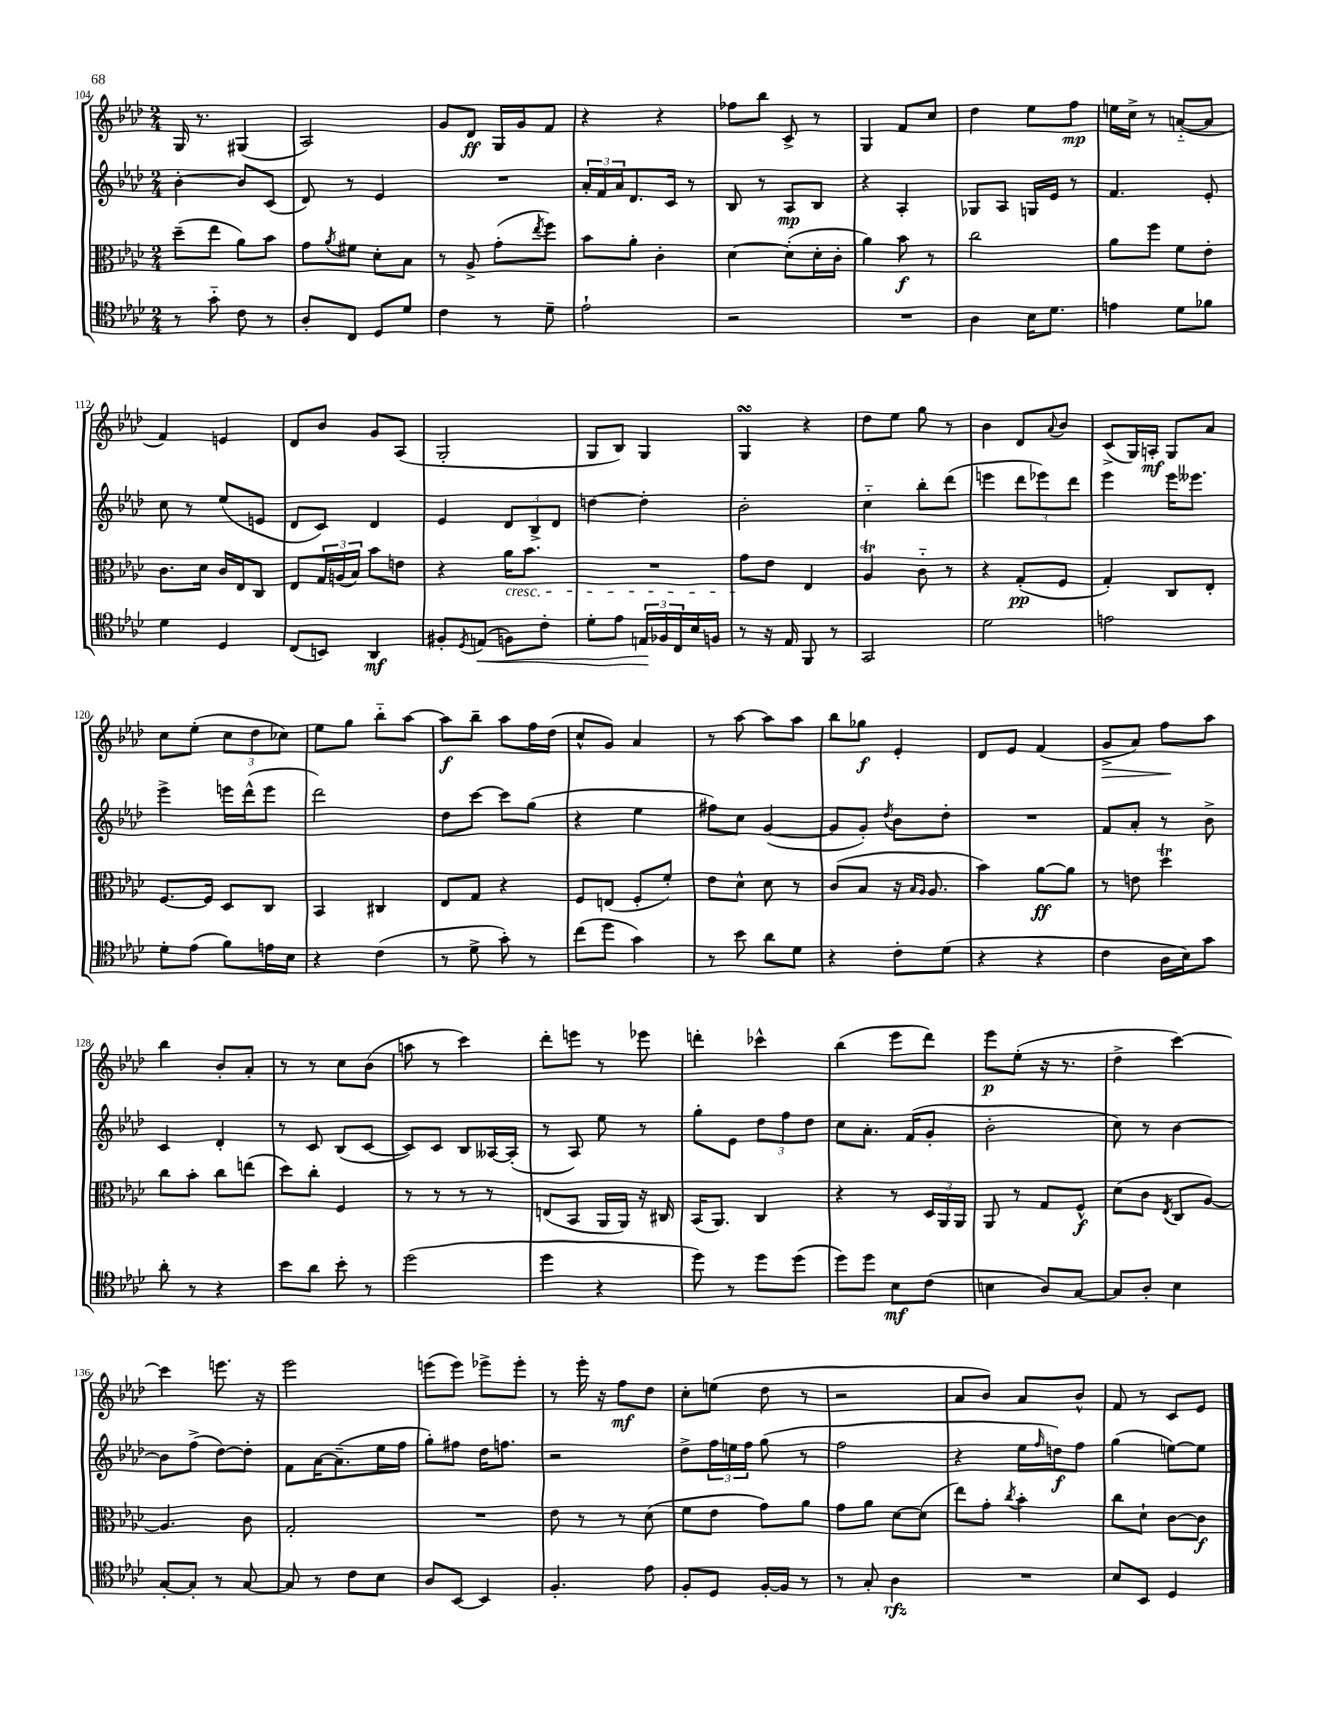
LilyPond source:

<<
\new StaffGroup <<
\new Staff = "s0" {
    \clef treble \key aes \major \numericTimeSignature \time 2/4
    g16 r8. gis4( |
    aes2) |
    g'8 des'8\ff g16 g'16 f'8 |
    r4 r4 |
    fes''8 bes''8 c'8-> r8 |
    g4 f'8 c''8 |
    des''4 ees''8 f''8\mp |
    e''16 c''16-> r8 a'8~-_( a'8 |
    f'4) e'4 |
    des'8 bes'8 g'8 aes8( |
    g2-. |
    g8 bes8) g4 |
    g4\turn r4 |
    des''8 ees''8 g''8 r8 |
    bes'4 des'8 \appoggiatura { aes'8 } bes'8 |
    c'8->( g16) a16-.\mf g8 aes'8 |
    c''8 ees''8-.( \tuplet 3/2 { c''8 des''8 ces''8) } |
    ees''8 g''8 bes''8-_ aes''8~ |
    aes''8\f bes''8-- aes''8 f''16 des''16( |
    c''8-^ g'8) aes'4 |
    r8 aes''8~ aes''8 aes''8 |
    bes''8 ges''8\f ees'4-. |
    des'8 ees'8 f'4( |
    g'8->\> aes'8) f''8\! aes''8 |
    bes''4 bes'8-. aes'8-. |
    r8 r8 c''8 bes'8( |
    a''8 r8 c'''4) |
    des'''8-. e'''8 r8 ees'''8 |
    d'''4-. ces'''4-^ |
    bes''4( ees'''8 des'''8) |
    ees'''8\p ees''8-.( r16 r8. |
    des''4-> c'''4~) |
    c'''4 e'''8. r16 |
    ees'''2 |
    e'''8( e'''8) ees'''8-> ees'''8-. |
    r8 ees'''16-. r16 f''8\mf des''8 |
    c''8-. e''8( des''8 r8 |
    r2 |
    aes'8 bes'8) aes'8 bes'8-^ |
    f'8 r8 c'8 ees'8 \bar "|." |
}
\new Staff = "s1" {
    \clef treble \key aes \major \numericTimeSignature \time 2/4
    bes'4~-. bes'8 c'8( |
    des'8) r8 ees'4 |
    R2 |
    \tuplet 3/2 { aes'16-. f'16 aes'16 } des'8. c'16 r8 |
    bes8 r8 aes8\mp bes8 |
    r4 aes4-. |
    ges8 aes8 g16 ees'16 r8 |
    f'4. ees'8-. |
    c''8 r8 ees''8( e'8 |
    des'8 c'8) des'4 |
    ees'4 \tuplet 3/2 { des'8 bes8-> des'8 } |
    d''4~ d''4-. |
    bes'2-. |
    c''4-_ bes''8-. des'''8( |
    e'''4 \tuplet 3/2 { des'''8 ees'''8) des'''8 } |
    ees'''4 ees'''16 eeses'''8. |
    ees'''4-> e'''16 des'''16-^( e'''8 |
    des'''2) |
    des''8 c'''8~ c'''8 g''8( |
    r4 ees''4 |
    fis''8) c''8 g'4~( |
    g'8 g'8-.) \acciaccatura { des''8 } bes'8 des''8-. |
    R2 |
    f'8 aes'8-. r8 bes'8-> |
    c'4 des'4-. |
    r8 c'8 bes8( c'8~ |
    c'8) c'8 bes8 aeses16~ aeses16-.( |
    r8 aes8) ees''8 r8 |
    g''8-. ees'8 \tuplet 3/2 { des''8 f''8 des''8 } |
    c''8 aes'8.-. f'16( g'8-. |
    bes'2-. |
    c''8) r8 bes'4~ |
    bes'8 f''8->( des''8~) des''8-. |
    f'8 aes'16~ aes'8.--( ees''16 f''16 |
    g''8-.) fis''8 des''16 f''8. |
    r2 |
    des''8-> \tuplet 3/2 { f''16 e''16 f''16 } g''8( r8 |
    f''2 |
    r4 ees''16 \grace { f''16 } d''16\f) f''8 |
    g''4( e''8~) e''8 \bar "|." |
}
\new Staff = "s2" {
    \clef alto \key aes \major \numericTimeSignature \time 2/4
    des''8--( ees''8 aes'8) bes'8 |
    g'8 \acciaccatura { aes'8 } fis'8 des'8-. bes8 |
    r8 aes8-> g'8-.( \acciaccatura { ees''8 } f''8) |
    bes'8 aes'8-. c'4-. |
    des'4~ des'8-.( des'16-. c'16-. |
    aes'4) bes'8\f r8 |
    c''2 |
    aes'8 f''8 f'8 ees'8-. |
    c'8. des'16 c'16 ees16 c8 |
    ees8 \tuplet 3/2 { g16 a16( bes16) } bes'8 e'8 |
    r4 aes'16\cresc bes'8. |
    R2 |
    g'8\! ees'8 ees4 |
    aes4\trill c'8-_ r8 |
    r4 g8-.\pp( f8 |
    g4-.) c8 ees8-. |
    f8.~ f16 des8 c8 |
    bes,4 cis4 |
    ees8 g8 r4 |
    f8 e8( f8-. f'8-.) |
    ees'8 des'8-^ des'8 r8 |
    c'8( bes8 r16 \grace { bes16 aes16 } aes8. |
    bes'4) aes'8~\ff aes'8 |
    r8 e'8 des''4\trill |
    c''8 bes'8-. c''8 e''8( |
    des''8) c''8-. f4 |
    r8 r8 r8 r8 |
    e8( bes,8 aes,16 aes,16) r16 cis16 |
    bes,16( aes,8.) c4 |
    r4 r8 \tuplet 3/2 { des16 aes,16 aes,16 } |
    aes,8 r8 g8 f8-^\f |
    des'8( c'8 \acciaccatura { ees8 } c8 aes8~) |
    aes4. c'8 |
    g2-. |
    R2 |
    ees'8 r8 r8 des'8( |
    f'8 ees'8 g'8) aes'8 |
    g'8 aes'8 des'8~ des'8( |
    ees''8) g'8-. \acciaccatura { c''8 } bes'4-. |
    c''8 des'8-! c'8~ c'8\f \bar "|." |
}
\new Staff = "s3" {
    \clef tenor \key aes \major \numericTimeSignature \time 2/4
    r8 g'8-_ c'8 r8 |
    aes8-. c8 des8 des'8 |
    c'4 r8 des'8-- |
    ees'2-! |
    r2 |
    R2 |
    aes4 bes16 des'8. |
    e'4 des'8 fes'8 |
    des'4 des4 |
    c8( b,8) aes,4\mf |
    fis8-. \acciaccatura { des8 } e8\<( f8) c'8-. |
    des'8-. ees'8 \tuplet 3/2 { e16\! fes16 c16 } bes16 f16 |
    r8 r16 ees16 f,8 r8 |
    g,2 |
    des'2 |
    e'2 |
    des'8-. ees'8( f'8) e'16 bes16 |
    r4 c'4( |
    r8 des'8-> g'8-.) r8 |
    c''8( des''8 g'4) |
    r8 bes'8 aes'8 des'8 |
    r4 c'8-. des'8( |
    r4 r4 |
    c'4 aes16 bes16) g'8 |
    aes'8-. r8 r4 |
    bes'8 aes'8 bes'8-. r8 |
    des''2( |
    des''4 r4 |
    des''8) r8 des''8 des''8( |
    des''8) des''8 bes8\mf c'8( |
    b4 aes8) g8~ |
    g8 aes8-. bes4 |
    g8~-. g8-. r8 g8~ |
    g8 r8 c'8 bes8 |
    aes8 bes,8~ bes,4 |
    f4.-. ees'8 |
    f8-. des8 f16~-. f16 r8 |
    r8 g8-. aes4\rfz |
    R2 |
    bes8 bes,8 des4 \bar "|." |
}
>>
>>
\layout { \context { \Score currentBarNumber = #104 } }
